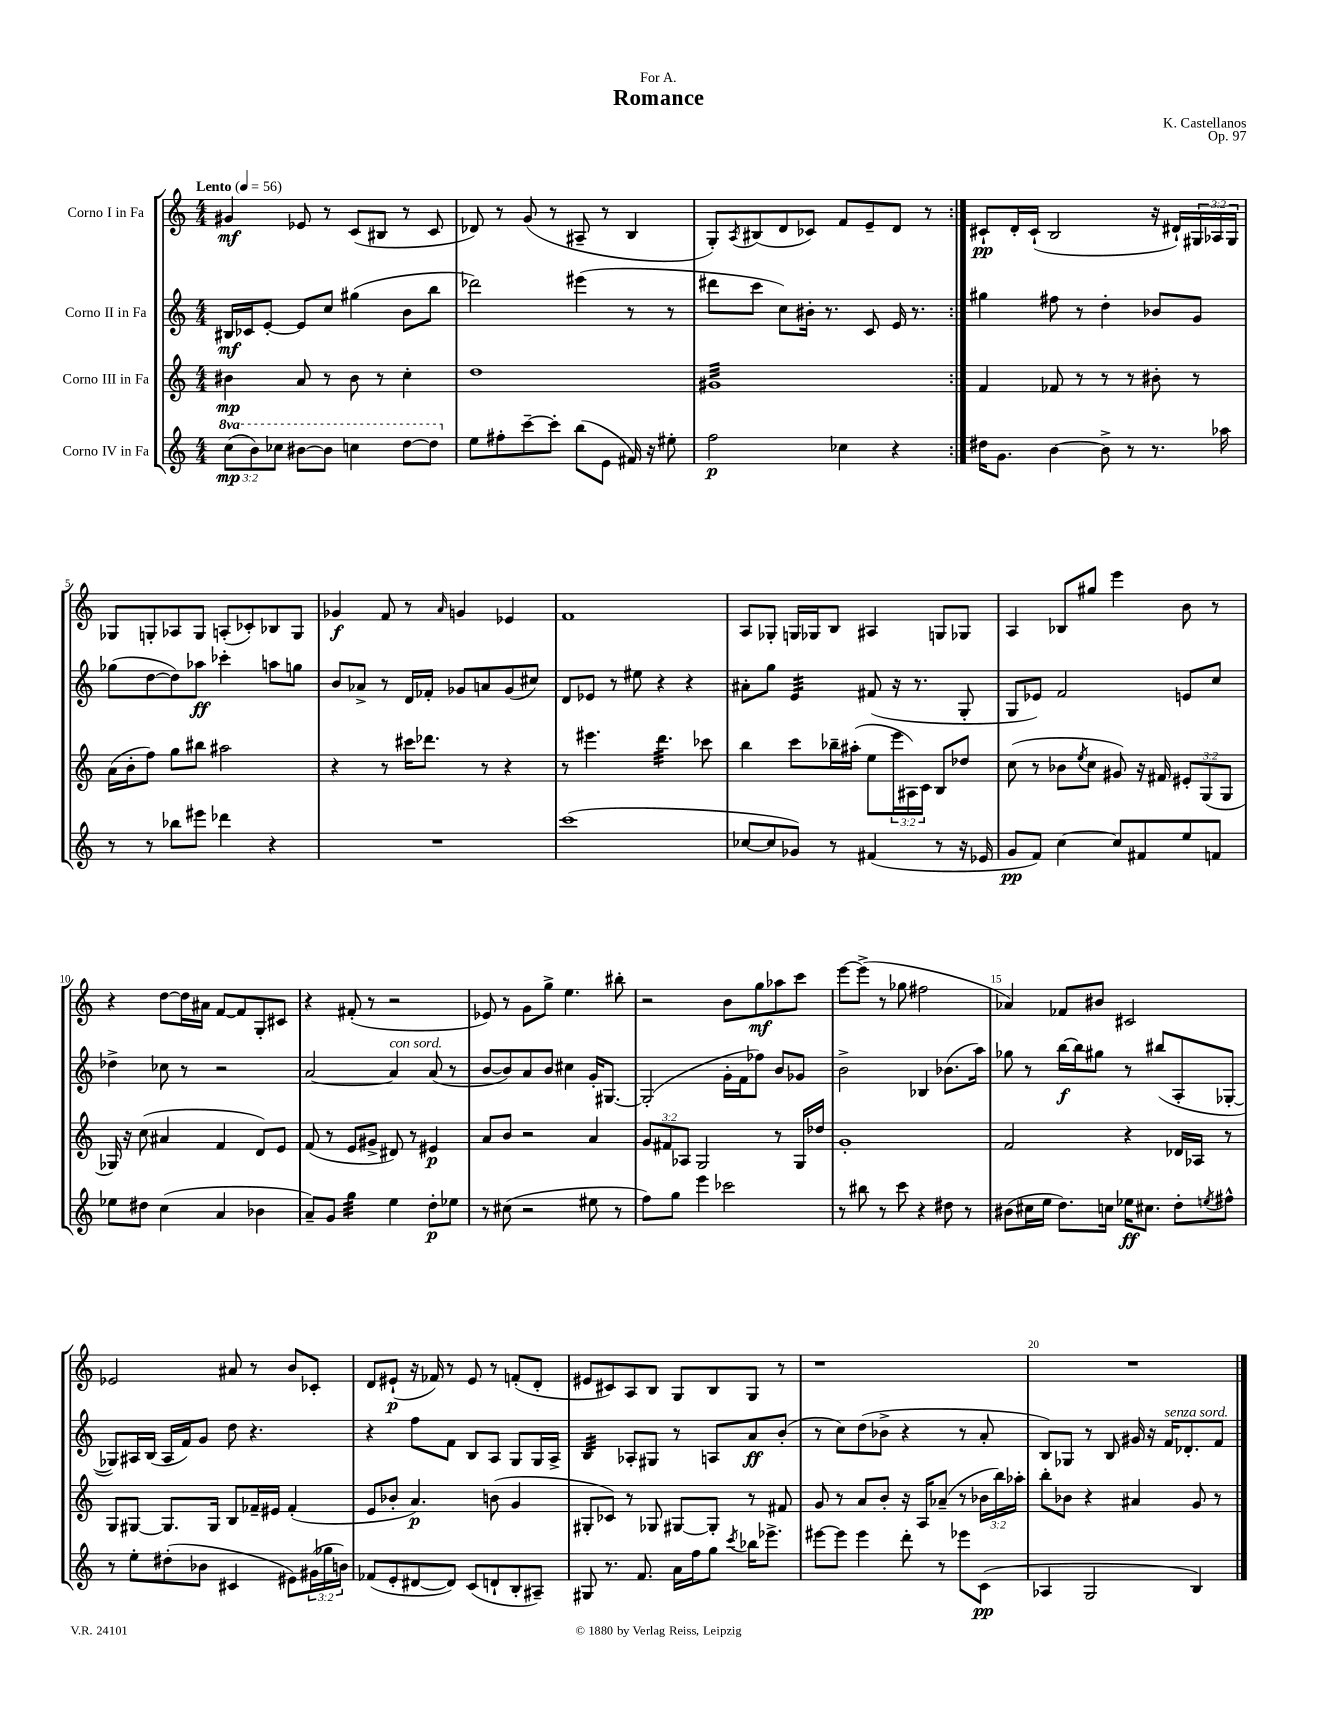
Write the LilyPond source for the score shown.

\header { title = "Romance" composer = "K. Castellanos" dedication = "For A." opus = "Op. 97" }
<<
\new StaffGroup <<
\new Staff = "s0" \with { instrumentName = "Corno I in Fa" } {
    \clef treble \key c \major \numericTimeSignature \time 4/4 \override Staff.TupletNumber.text = #tuplet-number::calc-fraction-text \tempo "Lento" 4 = 56
    \repeat volta 2 { gis'4\mf ees'8 r8 c'8( bis8 r8 c'8 |
    des'8) r8 g'8( r8 ais8-- r8 b4 |
    g8-.) \acciaccatura { a8 } bis8( d'8 ces'8) f'8 e'8-- d'8 r8 | }
    cis'8-!\pp d'16-. cis'16-!( b2 r16 dis'16-!) \tuplet 3/2 { gis16 aes16 gis16 } |
    ges8 g8-. aes8 g8 a8-.( ces'8-.) bes8 g8 |
    ges'4\f f'8 r8 \grace { a'16 } g'4 ees'4 |
    f'1 |
    a8 ges8-. g16 ges16 b8 ais4 g8 ges8 |
    a4 bes8 gis''8 e'''4 b'8 r8 |
    r4 d''8~ d''16 ais'16 f'8~ f'8 g8-. cis'8 |
    r4 fis'8-.( r8 r2 |
    ees'8) r8 g'8 g''8-> e''4. bis''8-. |
    r2 b'8 g''8\mf aes''8 c'''8 |
    e'''8~ e'''8->( r8 ges''8 fis''2 |
    aes'4) fes'8 bis'8 cis'2 |
    ees'2 ais'8 r8 b'8 ces'8-. |
    d'8 eis'8-!\p( r16 fes'16) r8 eis'8 r8 f'8-.( d'8-. |
    eis'8 cis'8) a8 b8 g8 b8 g8 r8 |
    r1 |
    R1 \bar "|." |
}
\new Staff = "s1" \with { instrumentName = "Corno II in Fa" } {
    \clef treble \key c \major \numericTimeSignature \time 4/4
    \repeat volta 2 { bis16\mf ces'16 e'8~-. e'8 c''8 gis''4( b'8 b''8 |
    des'''2) eis'''4( r8 r8 |
    dis'''8 c'''8 c''8) bis'16-. r8. c'8 e'16 r8. | }
    gis''4 fis''8 r8 d''4-. bes'8 g'8 |
    ges''8( d''8~ d''8) aes''8\ff ces'''4-. a''8 g''8 |
    b'8 aes'8-> r8 d'16 fes'16-. ges'8 a'8 ges'8( cis''8) |
    d'8 ees'8 r8 eis''8 r4 r4 |
    ais'8-. g''8 e'4:32 fis'8( r16 r8. g8-. |
    g8 ees'8) f'2 e'8 c''8 |
    des''4-> ces''8 r8 r2 |
    a'2~ a'4^\markup { \italic "con sord." } a'8( r8 |
    b'8~ b'8) a'8 b'8 cis''4 g'16-. gis8.~ |
    gis2-.( g'16-. f'16 fes''8) b'8 ges'8 |
    b'2-> bes4 bes'8.( a''16) |
    ges''8 r8 b''16~\f b''16 gis''8 r8 bis''8( a8-. ges8~-. |
    ges8) ais16 b16( ais16 f'16) g'8 d''8 r4. |
    r4 f''8 f'8 b8 a8 g8 g16 a16-> |
    b4:32 aes8-. gis8 r8 a8 a'8\ff b'8-.( |
    r8 c''8) d''8( bes'8-> r4 r8 a'8-. |
    b8) ges8 r8 b8 gis'16 r16 f'16^\markup { \italic "senza sord." } des'8.-. f'8 \bar "|." |
}
\new Staff = "s2" \with { instrumentName = "Corno III in Fa" } {
    \clef treble \key c \major \numericTimeSignature \time 4/4 \override Staff.TupletNumber.text = #tuplet-number::calc-fraction-text
    \repeat volta 2 { bis'4\mp a'8 r8 bis'8 r8 c''4-. |
    d''1 |
    gis'1:32 | }
    f'4 fes'8 r8 r8 r8 bis'8-. r8 |
    a'16( b'16-. f''8) g''8 bis''8 ais''2 |
    r4 r8 cis'''16 des'''8. r8 r4 |
    r8 eis'''4. d'''4.:32 ces'''8 |
    b''4 c'''8 bes''16-- ais''16-.( e''8 \tuplet 3/2 { e'''16 ais16) c'16 } b8 des''8 |
    c''8( r8 bes'8 \acciaccatura { e''8 } c''8 gis'8) r16 fis'16 \tuplet 3/2 { eis'8-. g8( g8 } |
    ges16) r16 c''8( ais'4 f'4 d'8) e'8 |
    f'8( r8 e'8 gis'8-> dis'8) r8 eis'4\p |
    a'8 b'8 r2 a'4 |
    \tuplet 3/2 { g'8 fis'8 aes8 } g2 r8 g16 des''16 |
    g'1-. |
    f'2 r4 des'16 aes16 r8 |
    g8 gis8~ gis8. gis16 b8 fes'16-- eis'16 fes'4-.( |
    e'8 bes'8-. a'4.\p) b'8( g'4 |
    gis8-. ces'8) r8 ges8 gis8~ gis8-. r8 fis'8 |
    g'8 r8 a'8 b'8-. r16 a16 aes'8--( r8 \tuplet 3/2 { bes'16 b''16) aes''16-. } |
    b''8-. bes'8 r4 ais'4 g'8 r8 \bar "|." |
}
\new Staff = "s3" \with { instrumentName = "Corno IV in Fa" } {
    \clef treble \key c \major \numericTimeSignature \time 4/4 \override Staff.TupletNumber.text = #tuplet-number::calc-fraction-text \set Staff.ottavationMarkups = #ottavation-simple-ordinals
    \repeat volta 2 { \tuplet 3/2 { \ottava #1 c'''8\mp( b''8) ces'''8 } bis''8~ bis''8 c'''4 d'''8~ d'''8 \ottava #0 |
    e''8 fis''8-. c'''8~-- c'''8-. b''8( e'8 fis'16) r16 eis''8-. |
    f''2\p ces''4 r4 | }
    dis''16 g'8. b'4~ b'8-> r8 r8. aes''16 |
    r8 r8 bes''8 eis'''8 des'''4 r4 |
    R1 |
    c'''1( |
    ces''8~ ces''8 ges'8) r8 fis'4( r8 r16 ees'16 |
    g'8\pp f'8) c''4~ c''8 fis'8 e''8 f'8 |
    ees''8 dis''8 c''4( a'4 bes'4 |
    a'8--) g'8 g''4:32 e''4 d''8-.\p ees''8 |
    r8 cis''8( r2 eis''8 r8 |
    f''8) g''8 e'''4 ces'''2 |
    r8 bis''8 r8 c'''8 r4 dis''8 r8 |
    bis'8( cis''16 e''16 d''8.) c''16 ees''16\ff cis''8. d''8-. \acciaccatura { e''8 } fis''8-^ |
    r8 e''8-. dis''8-.( bes'8 cis'4 eis'8) \tuplet 3/2 { gis'16( ges''16 b'16) } |
    fes'8( e'8-. dis'8~ dis'8) c'8( d'8-! b8-. ais8--) |
    gis8 r8. f'8. a'16 f''16 g''8 \acciaccatura { c'''8 } bes''16 ees'''8.-> |
    eis'''8~ eis'''8 eis'''4 d'''8-. r8 ees'''8 c'8\pp( |
    aes4 g2 b4) \bar "|." |
}
>>
>>
\layout { \context { \Score \override BarNumber.break-visibility = ##(#f #t #t) barNumberVisibility = #(every-nth-bar-number-visible 5) } }
